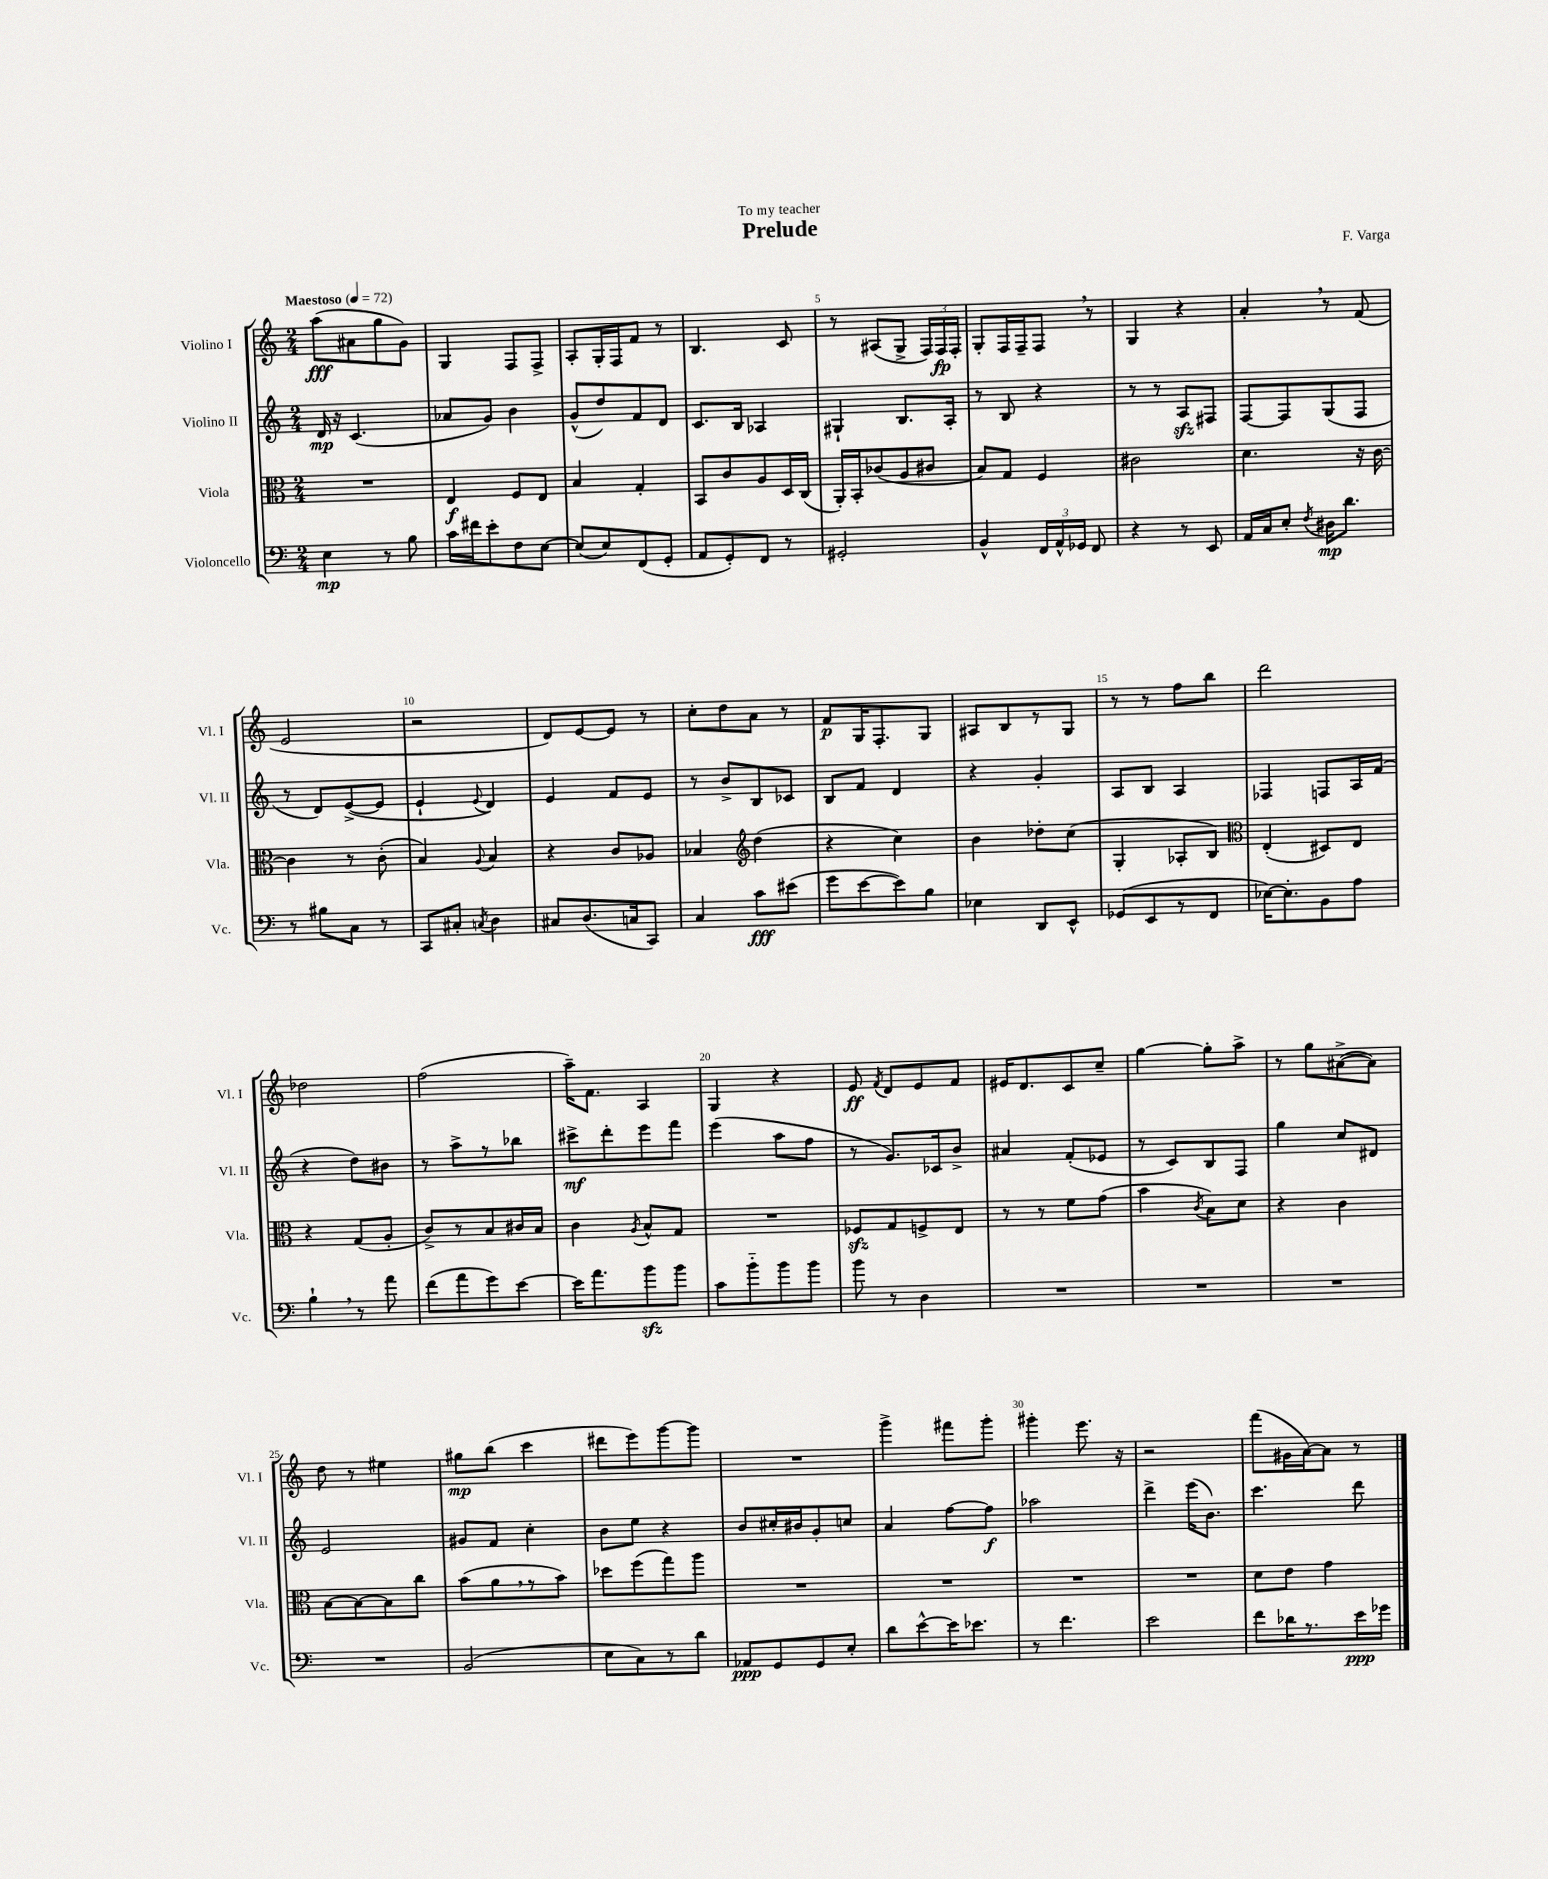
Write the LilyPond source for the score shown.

\header { title = "Prelude" composer = "F. Varga" dedication = "To my teacher" }
<<
\new StaffGroup <<
\new Staff = "s0" \with { instrumentName = "Violino I" shortInstrumentName = "Vl. I" } {
    \clef treble \key c \major \numericTimeSignature \time 2/4 \tempo "Maestoso" 4 = 72
    \autoBeamOff a''8[\fff( ais'8 g''8 g'8]) |
    g4 f8[ f8]-> |
    a8[-. g16-. f16 f'8] r8 |
    b4. c'8 |
    r8 ais8[( g8]-> \tuplet 3/2 { f16[) f16\fp f16]-. } |
    g8[-. f16 f16-- f8] \breathe r8 |
    g4 r4 |
    a'4-. \breathe r8 f'8( |
    e'2 |
    r2 |
    d'8[) e'8~ e'8] r8 |
    c''8[-. d''8 a'8] r8 |
    f'8[\p g16 f8.-. g8] |
    ais8[ b8 r8 g8] |
    r8 r8 f''8[ b''8] |
    d'''2 |
    des''2 |
    f''2( |
    a''16[--) f'8.] a4 |
    g4 r4 |
    e'8\ff \acciaccatura { f'8 } d'8[ e'8 f'8] |
    eis'16[ d'8. c'8 c''8]-- |
    g''4~ g''8[-. a''8]-> |
    r8 g''8[ ais'8~->( ais'8]) |
    d''8 r8 eis''4 |
    gis''8[\mp b''8]( c'''4 |
    dis'''8[ e'''8) g'''8~ g'''8] |
    R2 |
    g'''4-> fis'''8[ g'''8]-. |
    gis'''4-. e'''8. r16 |
    r2 |
    f'''8[( gis'16 a'16~) a'8] r8 \bar "|." |
}
\new Staff = "s1" \with { instrumentName = "Violino II" shortInstrumentName = "Vl. II" } {
    \clef treble \key c \major \numericTimeSignature \time 2/4
    \autoBeamOff d'16\mp r16 c'4.( |
    aes'8[ g'8]) b'4 |
    g'8[-^( d''8) f'8 d'8] |
    c'8.[ b16] aes4 |
    gis4-! b8.[ a16]-. |
    r8 b8 r4 |
    r8 r8 a8[\sfz fis8] |
    f8[~ f8 g8( f8] |
    r8 d'8[) e'8~->( e'8] |
    e'4-! \appoggiatura { e'8 } d'4) |
    e'4 f'8[ e'8] |
    r8 b'8[-> b8 ces'8] |
    b8[ f'8] d'4 |
    r4 g'4-. |
    a8[ b8] a4 |
    fes4 f8[ a16 f'16]( |
    r4 d''8[) bis'8] |
    r8 a''8[-> r8 bes''8] |
    cis'''8[->\mf d'''8-. e'''8 f'''8] |
    e'''4( a''8[ f''8] |
    r8 g'8.[) ces'16 b'8]-> |
    ais'4 f'8[-.( ees'8] |
    r8 c'8[) b8 f8] |
    g''4 c''8[ dis'8] |
    e'2 |
    gis'8[ f'8] c''4-. |
    b'8[ e''8] r4 |
    b'8[ cis''16-. bis'16 g'8-. c''8] |
    a'4 f''8[~ f''8]\f |
    aes''2 |
    d'''4-> e'''16[( b'8.]) |
    c'''4. d'''8 \bar "|." |
}
\new Staff = "s2" \with { instrumentName = "Viola" shortInstrumentName = "Vla." } {
    \clef alto \key c \major \numericTimeSignature \time 2/4
    \autoBeamOff R2 |
    e4\f f8[ e8] |
    b4 g4-. |
    b,8[ c'8 a8 d16 c16]( |
    a,16[-.) b,16-. ces'8( a8 cis'8] |
    b8[) g8] f4 |
    cis'2 |
    d'4. r16 c'16~ |
    c'4 r8 c'8-.( |
    b4) \appoggiatura { a8 } b4 |
    r4 c'8[ aes8] |
    bes4 \clef treble d''4( |
    r4 c''4) |
    b'4 des''8[-. c''8]( |
    g4-. aes8[-. b8]) |
    \clef alto e4-.( dis8[) e8] |
    r4 g8[( a8]-. |
    c'8[->) r8 b8 cis'16 b16] |
    c'4 \acciaccatura { a8 } b8[-^ g8] |
    R2 |
    fes8[\sfz g8 f8-> e8] |
    r8 r8 f'8[ g'8]( |
    b'4 \acciaccatura { c'8 } b8[) d'8] |
    r4 c'4 |
    b8[~ b8~ b8 c''8] |
    b'8[( a'8 \breathe r8 b'8]) |
    des''8[ f''8( g''8) a''8] |
    R2 |
    R2 |
    R2 |
    R2 |
    d'8[ e'8] g'4 \bar "|." |
}
\new Staff = "s3" \with { instrumentName = "Violoncello" shortInstrumentName = "Vc." } {
    \clef bass \key c \major \numericTimeSignature \time 2/4
    \autoBeamOff e4\mp r8 b8 |
    c'16[ fis'16 e'8-. f8 e8]~ |
    e8[( e8) f,8( g,8]-. |
    a,8[ g,8-.) f,8] r8 |
    gis,2-. |
    b,4-^ \tuplet 3/2 { f,16[ a,16-^ ges,16] } f,8 |
    r4 r8 e,8 |
    a,16[ c16 e8]-. \acciaccatura { f8 } dis16[\mp d'8.] |
    r8 bis8[ c8] r8 |
    c,8[ cis8]-. \acciaccatura { c8 } d4 |
    cis8[ d8.( c16 c,8]) |
    c4 c'8[\fff eis'8]( |
    g'8[ e'8~ e'8) b8] |
    ees4 d,8[ e,8]-^ |
    ges,8[( e,8 r8 f,8] |
    ees16[~) ees8.-. b,8 a8] |
    b4-! \breathe r8 a'8 |
    f'8[( a'8 g'8) e'8]~ |
    e'16[ a'8. b'8\sfz b'8] |
    c'8[ b'8-_ b'8 b'8] |
    b'8 r8 d4 |
    R2 |
    R2 |
    R2 |
    R2 |
    b,2( |
    e8[ c8) r8 d'8] |
    aes,8[\ppp g,8 g,8 e8]-. |
    d'8[ e'8~-^ e'16 ees'8.] |
    r8 f'4. |
    e'2 |
    f'8[ des'16 r8. e'16\ppp ges'16] \bar "|." |
}
>>
>>
\layout { \context { \Score \override BarNumber.break-visibility = ##(#f #t #t) barNumberVisibility = #(every-nth-bar-number-visible 5) } }
